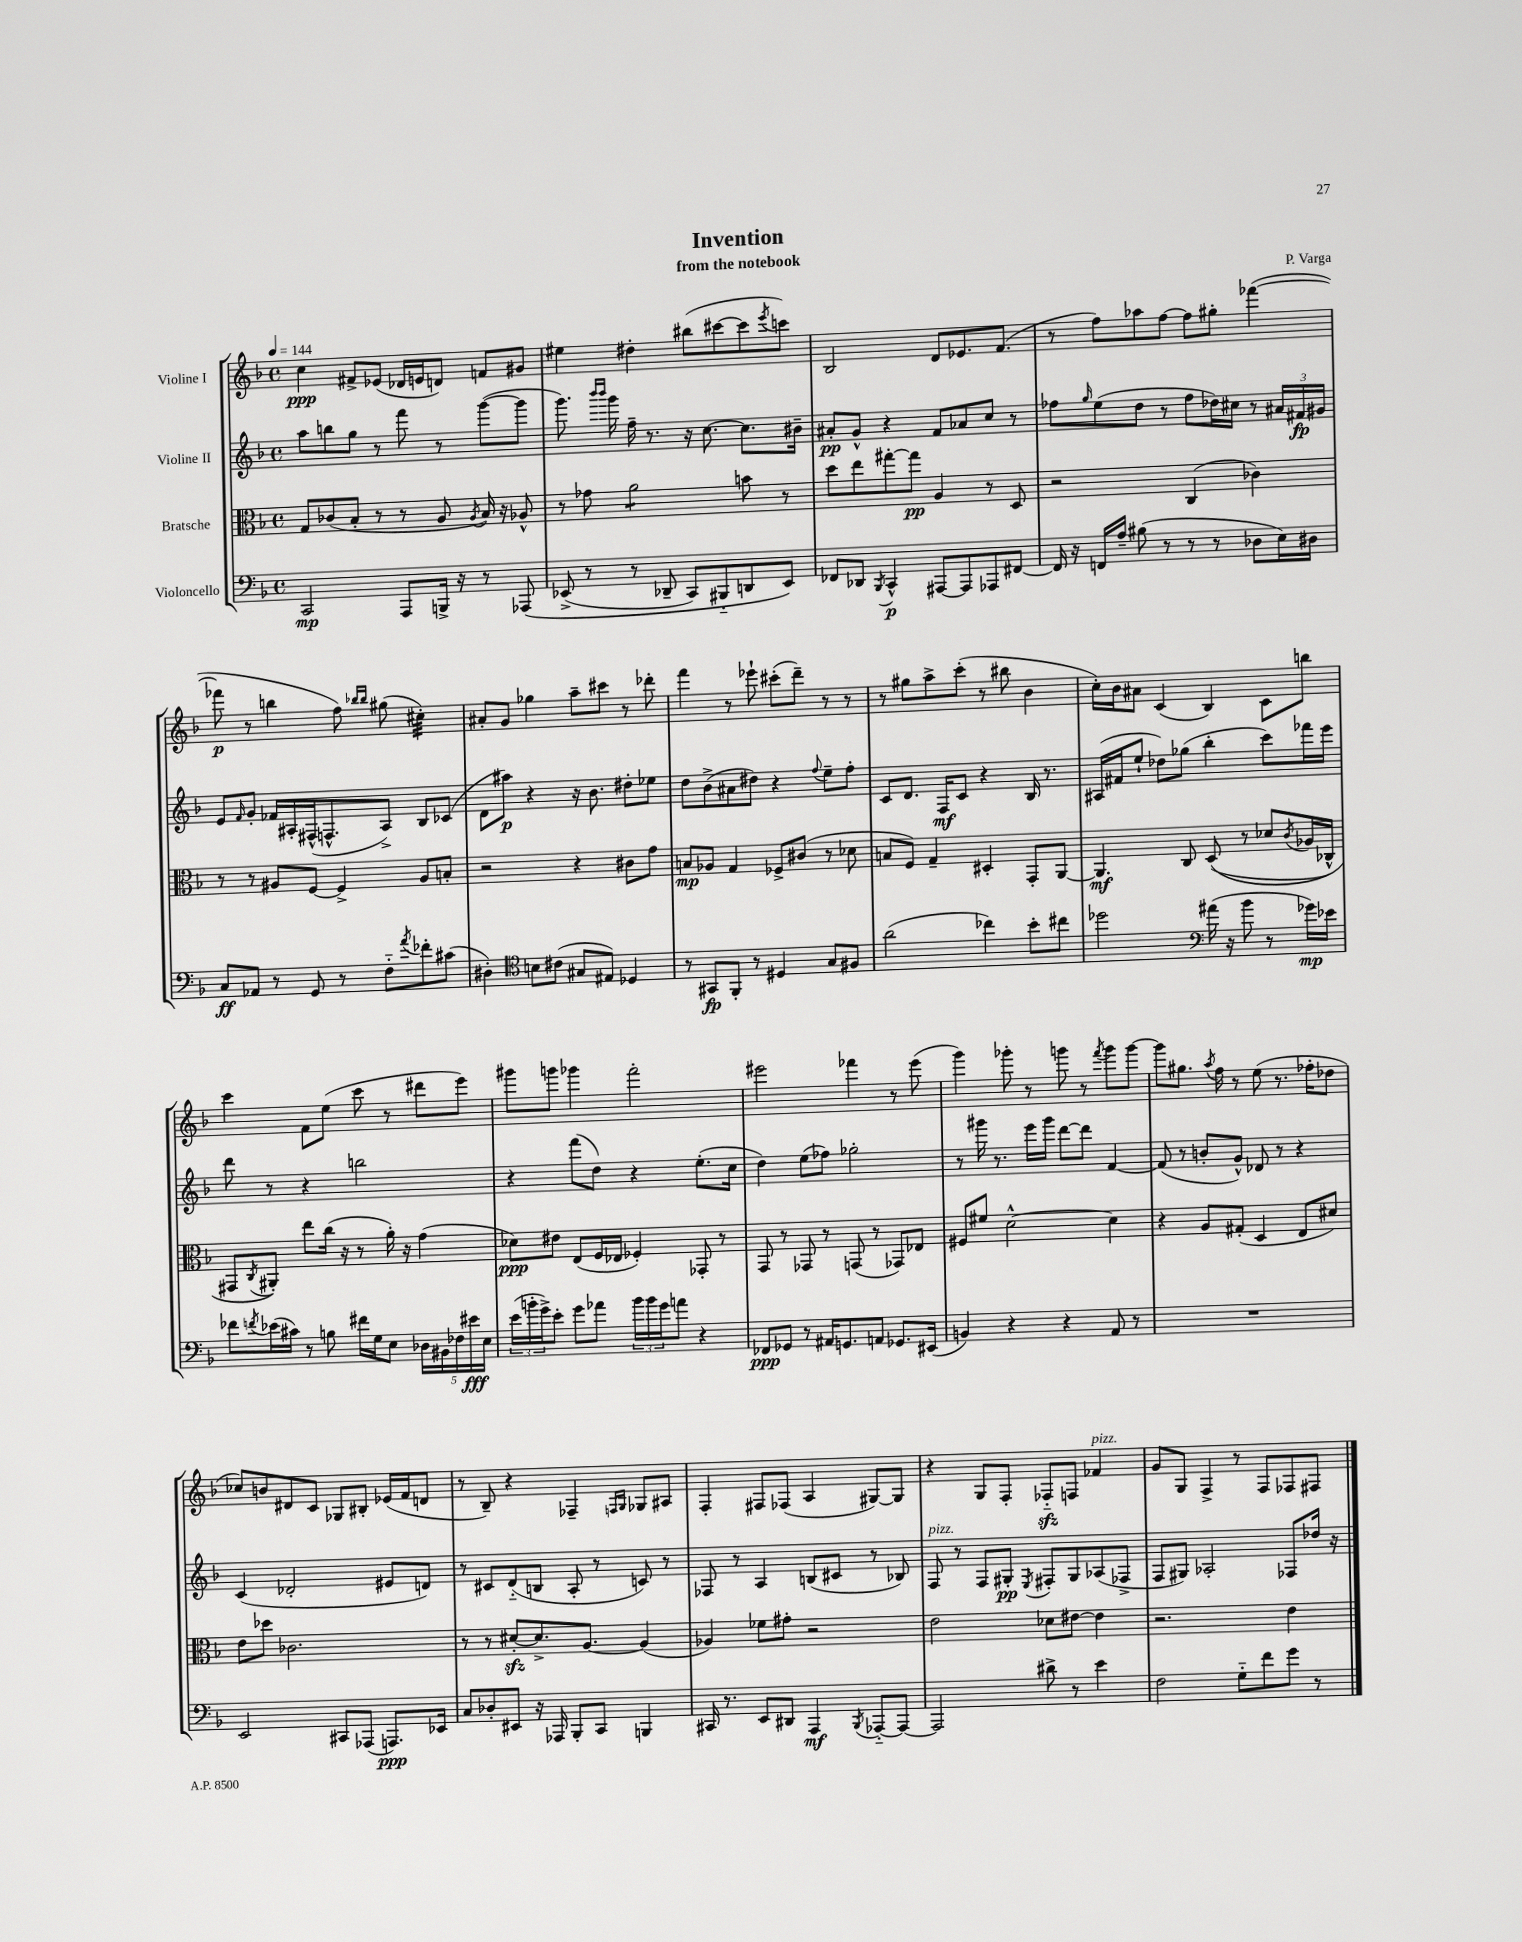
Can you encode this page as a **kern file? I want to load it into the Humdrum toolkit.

**kern	**kern	**kern	**kern
*staff4	*staff3	*staff2	*staff1
*clefF4	*clefC3	*clefG2	*clefG2
*k[b-]	*k[b-]	*k[b-]	*k[b-]
*M4/4	*M4/4	*M4/4	*M4/4
*met(c)	*met(c)	*met(c)	*met(c)
*MM144	*MM144	*MM144	*MM144
2CC	8G	8aa	4cc
.	(8c-	8bb	.
.	8B-'	8gg	8f#^
.	8r	8r	(8e-
8AAA	8r	8fff	16d-
.	.	.	16e
16BBB^	8A	8r	8d)
16r	.	.	.
.	8qA	.	.
8r	16B-)	([8ggg	8f
.	16r	.	.
&(8AAA-	8A-^^	8ggg]	8g#
=	=	=	=
(8EE-^	8r	8.ggg)	4ee#
8r	8g-	.	.
.	.	16qqbbb-	.
.	.	16qqbbb-	.
.	.	16ggg	.
8r	2a	16ff~	4dd#'
.	.	8.r	.
8DD-~	.	.	.
8CC)	.	16r	(8bb#
.	.	[8.cc	.
8BBB#'~	.	.	[8ccc#
8DD	8b	8.cc]	8ccc#]
.	.	.	8qeee
8EE-&)	8r	.	8ccc)
.	.	16b#~	.
=	=	=	=
8FF-	8dd	8a#'	2B-
8DD-	8ee	8g^^	.
8qBBB-	.	.	.
4CC^^	[8gg#'	4r	.
.	8gg#]	.	.
[8AAA#	4A	8f	8d
8AAA#]	.	8a-	8.e-
8AAA-	8r	8cc	.
.	.	.	(8.f
[8FF#	8D	8r	.
=	=	=	=
16FF#]	2r	8ff-	8r
16r	.	.	.
.	.	16qqgg	.
16FF	.	(8ee	8ff)
16A~	.	.	.
(8B#	.	8dd	8aa-
8r	.	8r	[8ff
8r	(4C	8ff-	8ff]
8r	.	16dd-)	8gg#'
.	.	16cc#	.
8D-	4c-)	8r	([4fff-
16E)	.	24a#	.
.	.	24f#	.
16D#	.	.	.
.	.	24g#	.
=	=	=	=
8C	8r	8e	8fff-]
.	.	16qqf	.
8AA-	8r	8g'	8r
8r	8A#	16f-	4bb
.	.	16A#'	.
8GG	[8F	(16F#^^	.
.	.	8.F^^	.
8r	4F^]	.	8ff)
.	.	.	16qqbb-
.	.	.	16qqbb-
8F'~	.	8A#^)	(8gg#
8qa	.	.	.
8f-'	8A#	8B-	4cc#')
(8c#	8B'	(8c-	.
=	=	=	=
4D#')	2r	8d	8a#'
.	.	8aa#)	8g
*clefC4	*	*	*
8B	.	4r	4gg-
(8c#	.	.	.
8G#	4r	16r	8aa~
.	.	8.b-	.
8E#)	.	.	8ccc#
4D-	8c#	8dd#'	8r
.	8g	8ee-	8ddd-'
=	=	=	=
8r	8B	8dd	4fff
8GG#	8A-	(8b-^	.
8FF'	4G	8a#	8r
8r	.	8dd#)	8eee-`
4D#	8F-^	4r	(8ccc#'
.	(8c#	.	8ddd~)
.	.	8qqff	.
8G	8r	8ee~	8r
8F#	8d-	8ff'	8r
=	=	=	=
(2a	8B	8c	8r
.	8F)	8.d	8gg#
.	4G~	.	8aa^
.	.	16F	.
.	.	8c	(8ccc'
4cc-)	4D#'	4r	8r
.	.	.	8bb#
8b-'	8GG'	16B-	4b-
.	.	8.r	.
8cc#	[8AA	.	.
=	=	=	=
2dd-	4.AA]	(16A#	16cc')
.	.	16f#	16b-
.	.	8ee`	8a#
.	.	8dd-)	(4c
.	8C	(8gg-	.
*clefF4	*	*	*
(16a#	&((8D	4bb-'	4B-)
16r	.	.	.
8b-	8r	.	.
8r	8d-	8ccc)	8c
.	8qc	.	.
16g-)	16A-	16fff-	8bb
16e-	16C-^^)	16eee	.
=	=	=	=
8f-	8GG#	8ddd	4ccc
8qf	8qC	.	.
(16e-	8AA#'&)	8r	.
16c#)	.	.	.
8r	8ee	4r	8f
8B	(16cc	.	(8ee
.	16r	.	.
16f#	8r	2bb	8ccc
16G	.	.	.
8E	16a')	.	8r
.	16r	.	.
20D-	(4g	.	8ddd#
20BB#	.	.	.
20F-	.	.	.
.	.	.	8eee)
20e#	.	.	.
20E	.	.	.
=	=	=	=
(24e	8d-)	4r	8ggg#
24b'	.	.	.
24g^)	.	.	.
8e'	8e#	.	8ggg
8g	(8E	(8fff	4ggg-
8a-	16F	8dd)	.
.	16E-	.	.
24b	4F-')	4r	2fff'
24b	.	.	.
24g	.	.	.
8a	.	.	.
4r	8GG-'	(8.ee'	.
.	8r	.	.
.	.	16cc	.
=	=	=	=
8FF-	8GG	4dd)	2eee#
8GG-	8r	.	.
8r	8GG-	(8ee	.
16AA#	8r	8ff-)	.
8.GG	.	.	.
.	(8GG	2gg-'	4fff-
8AA	8r	.	.
8.GG-	8GG-)	.	8r
.	8E-	.	(8eee#
(16EE#	.	.	.
=	=	=	=
4BB)	8F#	8r	4ggg)
.	8f#	16ggg#	.
.	.	8.r	.
4r	[2d^^	.	8ggg-'
.	.	16eee	8r
.	.	16ggg#	.
4r	.	[8ddd	8ggg
.	.	8ddd]	8r
.	.	.	8qfff
8AA	4d]	[4f	8ggg
8r	.	.	[8ggg
=	=	=	=
1r	4r	(8f]	8ggg]
.	.	8r	8.gg#
.	8A	8b'	.
.	.	.	8qaa
.	.	.	16ff
.	(8G#'	8g^^)	8r
.	4D	8d-	(8ee
.	.	8r	8.r
.	8E	4r	.
.	.	.	16ff-'
.	8d#)	.	8dd-
=	=	=	=
2EE	8e	(4c	8cc-)
.	8dd-	.	8b
.	2.c-	2d-'	8d#
.	.	.	8c
8CC#	.	.	8G-
(8AAA-	.	.	8B#'
8.AAA)	.	8e#	(16e-
.	.	.	16f
.	.	8d)	8d
16EE-	.	.	.
=	=	=	=
8C	8r	8r	8r
8D-'	8r	8c#	8B-~)
8EE#	[8d#'	(8d'~	4r
16r	8.d#^]	8B	.
16AAA-	.	.	.
8BBB-'	.	8A'	4F-~
.	[8.A	.	.
8CC	.	8r	.
.	.	.	16qqF
.	.	.	16qqG
4BBB	(4A]	8c)	8G-
.	.	8r	8A#
=	=	=	=
16CC#	4A-)	8F-	4F'
8.r	.	.	.
.	.	8r	.
8EE	8f-	4A	8F#
8DD#	8g#'	.	(8F-
4AAA	2r	(8B	4A
.	.	8c#	.
8qBBB-	.	.	.
[8AAA-'~	.	8r	[8G#)
8AAA-_	.	8B-)	8G#]
=	=	=	=
2AAA-]	2e	8F	4r
.	.	8r	.
.	.	8F	8G
.	.	8G#'	8F'
.	.	8qE	.
8d#^	8d-	8F#'	8F-'~
8r	[8e#	8G#	8F
4e	4e#]	(8A-	4f-
.	.	8F-^	.
=	=	=	=
2F	2.r	8F	8g
.	.	8G#)	8G
.	.	2A-'	4F^
8G'~	.	.	8r
8f	.	.	8F
8g	4e	8F-	8F-
8r	.	16dd-	8F#
.	.	16r	.
==	==	==	==
*-	*-	*-	*-
